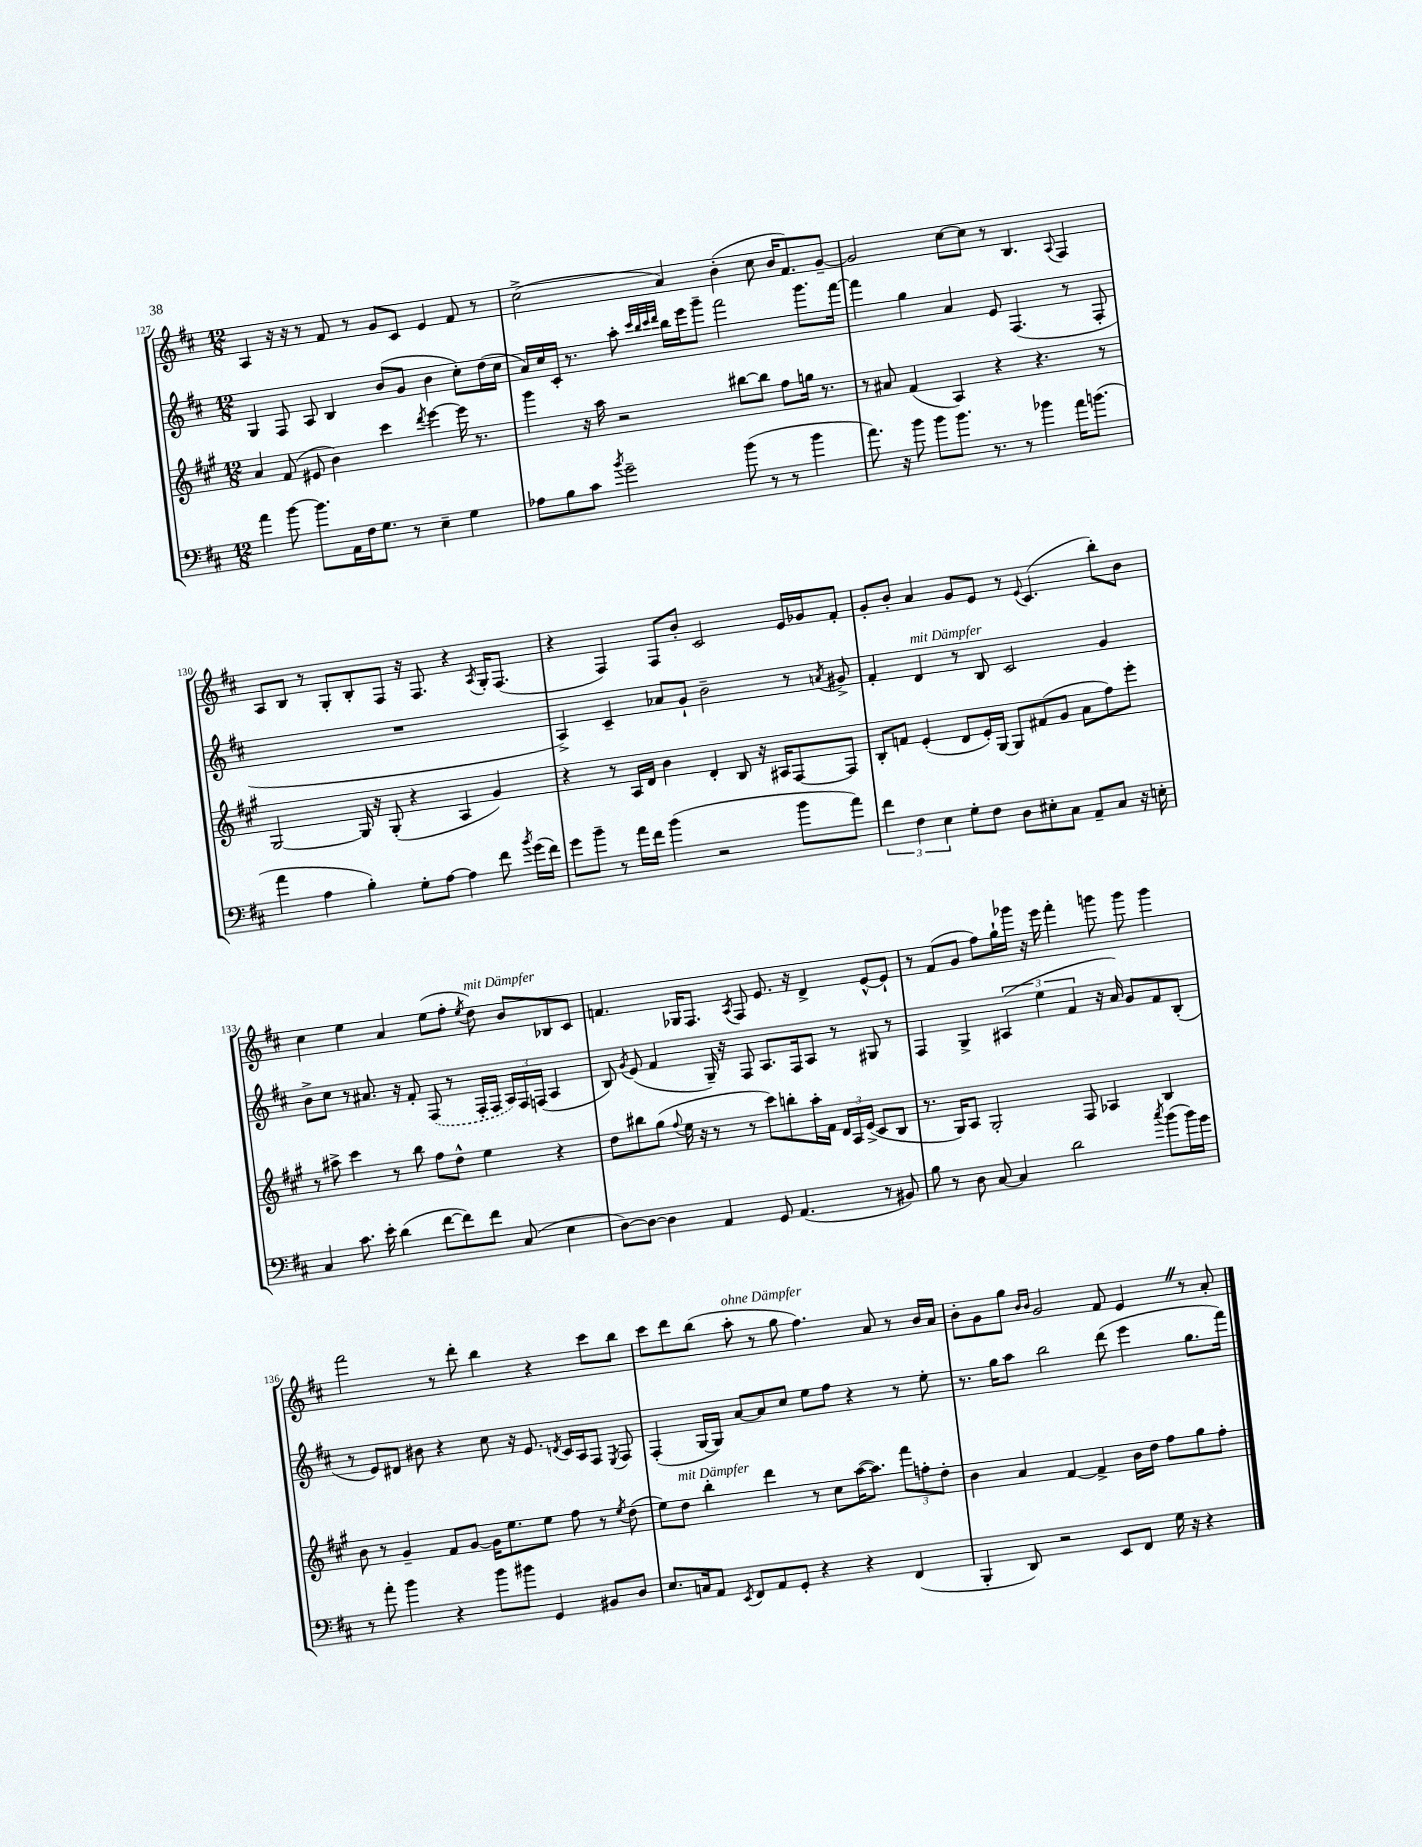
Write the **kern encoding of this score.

**kern	**kern	**kern	**kern
*staff4	*staff3	*staff2	*staff1
*clefF4	*clefG2	*clefG2	*clefG2
*k[f#c#]	*k[f#c#g#]	*k[f#c#]	*k[f#c#]
*M12/8	*M12/8	*M12/8	*M12/8
4a\	4a/	4G/	4A/
[8b\	(8f#/	8F#/	16r
.	.	.	16r
8.b\]L	8e#/	8A/	8r
.	4b\)	4B/	8f#/
16AA\L	.	.	.
16F#\J	.	.	8r
8.G\J	.	.	.
.	4ccc#\	(8b/L	8g/L
8r	.	8g/J	8c#/J
.	8qddd/	.	.
4E~\	[4eee\	4b\	4e/
4G\	16eee\]	8cc#'\L)	8f#/
.	8.r	.	.
.	.	(16dd\L	8r
.	.	16cc#\JJ	.
=	=	=	=
8A-\L	4ggg#\	16a/LL)	(2cc#^\
.	.	16cc#/	.
8B\	.	16c#'/JJ	.
.	.	8.r	.
8c#\J	16r	.	.
.	16aa\	.	.
8qb/	.	.	.
2g~\	2r	8aa'\	.
.	.	32qqccc#/LLL	.
.	.	32qqbb/	.
.	.	32qqccc#/	.
.	.	32qqddd/JJJ	.
.	.	16bb\LL	4a/)
.	.	16eee\J	.
.	.	8ggg~\J	.
.	.	2fff#\	(4b'\
(8b\	[8bb#\L	.	.
8r	8bb#\]J	.	8cc#\
8r	8ff#\L	.	16b/LK
.	.	.	8.f#/)
4b\	16gg\Jk	8.ggg\L	.
.	8.r	.	.
.	.	.	[8g~/J
.	.	[16fff#\Jk	.
=	=	=	=
8.a\)	8r	4fff#\]	2g/]
.	8a#/	.	.
16r	.	.	.
8b\	(4f#/	4gg\	.
8b\L	.	.	.
8.b\J	4A/)	4a/	[8cc#\L
.	.	.	8cc#\]J
8.r	.	.	.
.	4r	8e/	8r
8r	.	(4.F#/	4.B/
4b-\	4.r	.	.
.	.	.	8qqA/
16a\LK	.	8r	4F#/
(8.b\J	.	.	.
.	8r	8F#'/	.
=	=	=	=
4a\	[2G#/	1.r	8A/L
.	.	.	8B/J
4A\	.	.	8r
.	.	.	8G'/L
4B'\)	16G#/]	.	8B'/
.	16r	.	.
.	(8G#'/	.	8F#/J
8G'\L	4r	.	16r
.	.	.	8.F#/
[8A\J	.	.	.
4A\]	4A/	.	4r
.	.	.	8qA/
8f#\	4g#/)	.	16G'/LK
.	.	.	(8.F#/J
8qb/	.	.	.
(16g\LL	.	.	.
16f#\JJ)	.	.	.
=	=	=	=
8g\L	4r	4A^/)	4r
8b~\J	.	.	.
8r	8r	4c#~/	4F#/)
16a\LL	16A/LL	.	.
16f#\JJ	16d/JJ	.	.
(4b\	4b\	8a-/L	8F#/L
.	.	8g`/J	8b'/J
2r	4d'/	2b~\	2c#/
.	8B/	.	.
.	16r	.	.
.	16A#/LK	.	.
8b\L	[8F#/	8r	16e/LL
.	.	.	16g-/J
.	.	8qa/	.
8a\J)	8F#/]J	8g#^/	8f#'/J
=	=	=	=
6f#\	8B'/L	4f#'/	8g'/L
.	8f/J	.	8b'/J
6F#\	.	.	.
.	(4e'/	4d/	4a/
6E\	.	.	.
8G'\L	8d/L	8r	8g/L
8F#\J	16e'/L)	8B/	8e/J
.	[16G#/JJ	.	.
8D\L	8G#/]L	2c#/	8r
.	.	.	8qqe/
8E#'\	(8f#/	.	(4.c#/
8C#\J	8g#/J	.	.
8AA~/L	8a\L	.	.
8C#/J	8ff#\)	4g/	8bb'\L)
16r	8eee'\J	.	8b\J
16E'\	.	.	.
=	=	=	=
4C#/	8r	8b^\L	4cc#\
.	8aa#^\	8cc#\J	.
8.c#\	4ccc#\	8r	4ee\
.	.	8.a#/	.
16e'\	.	.	.
(4d\	8r	.	4a/
.	.	16r	.
.	8bb\	8f#'/	.
[8f#\L	8ff#\L	(8F#/	(8ee\L
8f#\])	8dd^^\J	8r	8ff#'\J
.	.	.	8qee/
8f#\J	4ee\	16F#'/LL	8dd\)
.	.	16F#/JJ	.
(8C#/	.	24A/LL)	8b/L
.	.	24F#/	.
.	.	(24F/JJ	.
4E\	4r	4A/	8B-/
.	.	.	8c#/J
=	=	=	=
[8D\L)	8dd\L	8B/)	4.f/
.	.	8qg/	.
8D\_J	8bb#\	(8e/	.
4D\]	(8gg#\J	4f#/	.
.	8qqff#/	.	.
.	16ee\	.	16G-/LK
.	16r	.	8.F#/J
4AA/	8r	16G~/)	.
.	.	16r	.
.	.	.	8qA/
.	8r	8F#/	8F#/
8GG/	8ccc#\L)	8.A/L	8.e/
(4.AA/	8bb'\	.	.
.	.	16F#/k	16r
.	16aa'\L	8A/J	4d^/
.	16f#\JJ	.	.
.	24d/LL	8r	.
.	24A/	.	.
.	(24e^/JJ	.	.
8r	8c#/L	8G#/	[8e^^/L
8BB#/)	8B/J	8r	8e`/]J
=	=	=	=
8B\	8.r	4F#/	8r
8r	.	.	(8f#/L
.	16G#/LK)	.	.
8D\	8A/J	4G^/	8g/J
[8C#/	2G#'/	.	8ff#\L)
4C#/]	.	(6A#/	16gg`\L
.	.	.	16ggg-\JJ
.	.	.	16r
.	.	6ee\	.
.	.	.	16eee\
2d\	.	.	4fff#'\
.	.	6f#/	.
.	8F#/	.	.
.	4A-/	16r	8ggg\
.	.	16a/)	.
.	.	8g/L	8ggg\
8qcc#/	.	.	.
(8b\L	4B/	8f#/	4ggg\
16b\L)	.	(8B'/J	.
16g\JJ	.	.	.
=	=	=	=
8r	8b\	8r	2fff#\
8a'\	8r	8e/L)	.
4b\	4g#~/	8d#/J	.
.	.	8b#\	.
4r	8f#/L	4r	8r
.	[8g#/J	.	8ddd'\
8b\L	16g#\]LK	8cc#\	4bb\
.	8.ee\	.	.
8b#\J	.	16r	.
.	.	8.e/	.
4GG/	8ee\J	.	4r
.	.	8qd/	.
.	8ff#\	16c#/LL	.
.	.	16A/J	.
8BB#/L	8r	8F#/J	8ccc#\L
.	8qee/	8qE/	.
8D/J	(8dd\	8F#/	8bb\J
=	=	=	=
8.E/L	8ee\L)	(4F#'/	8ccc#\L
.	8dd\J	.	8ddd\
16C/k	.	.	.
8AA/J	4bb'\	[16G/LL	(8bb\J
.	.	16G/]JJ)	.
8qEE/	.	.	.
8FF#/L	.	[8a/L	8aa'\
8AA/	4ddd\	8a/]	8r
8GG'/J	.	8cc#/J	8gg\
4r	8r	8ee\L	4.ff#\)
.	8cc#\L	8ff#\J	.
4r	([16aa\K	4r	.
.	8.aa\]J)	.	.
.	.	.	8a/
(4FF#/	12fff#\L	8r	8r
.	12ff'\	.	.
.	.	8ee'\	16b/LL
.	12dd'\J	.	.
.	.	.	16a/JJ
=	=	=	=
4BBB'/	4b\	8.r	8b'\L
.	.	.	8g\
.	.	16gg\LK	.
8DD/)	4a/	8aa\J	8gg\J
.	.	.	16qqb/LL
.	.	.	16qqb/JJ
2r	.	2bb\	2g/
.	[4f#/	.	.
.	4f#^/]	.	.
8EE/L	.	(8ddd\	8f#/
8FF#/J	16b\LL	4eee\	4e/
.	16dd\JJ	.	.
16G\	8ff#\L	.	.
16r	.	.	.
4r	8gg#\	8.gg\L	8r
.	8ff#'\J	.	8a'/
.	.	16fff#\Jk)	.
==	==	==	==
*-	*-	*-	*-
